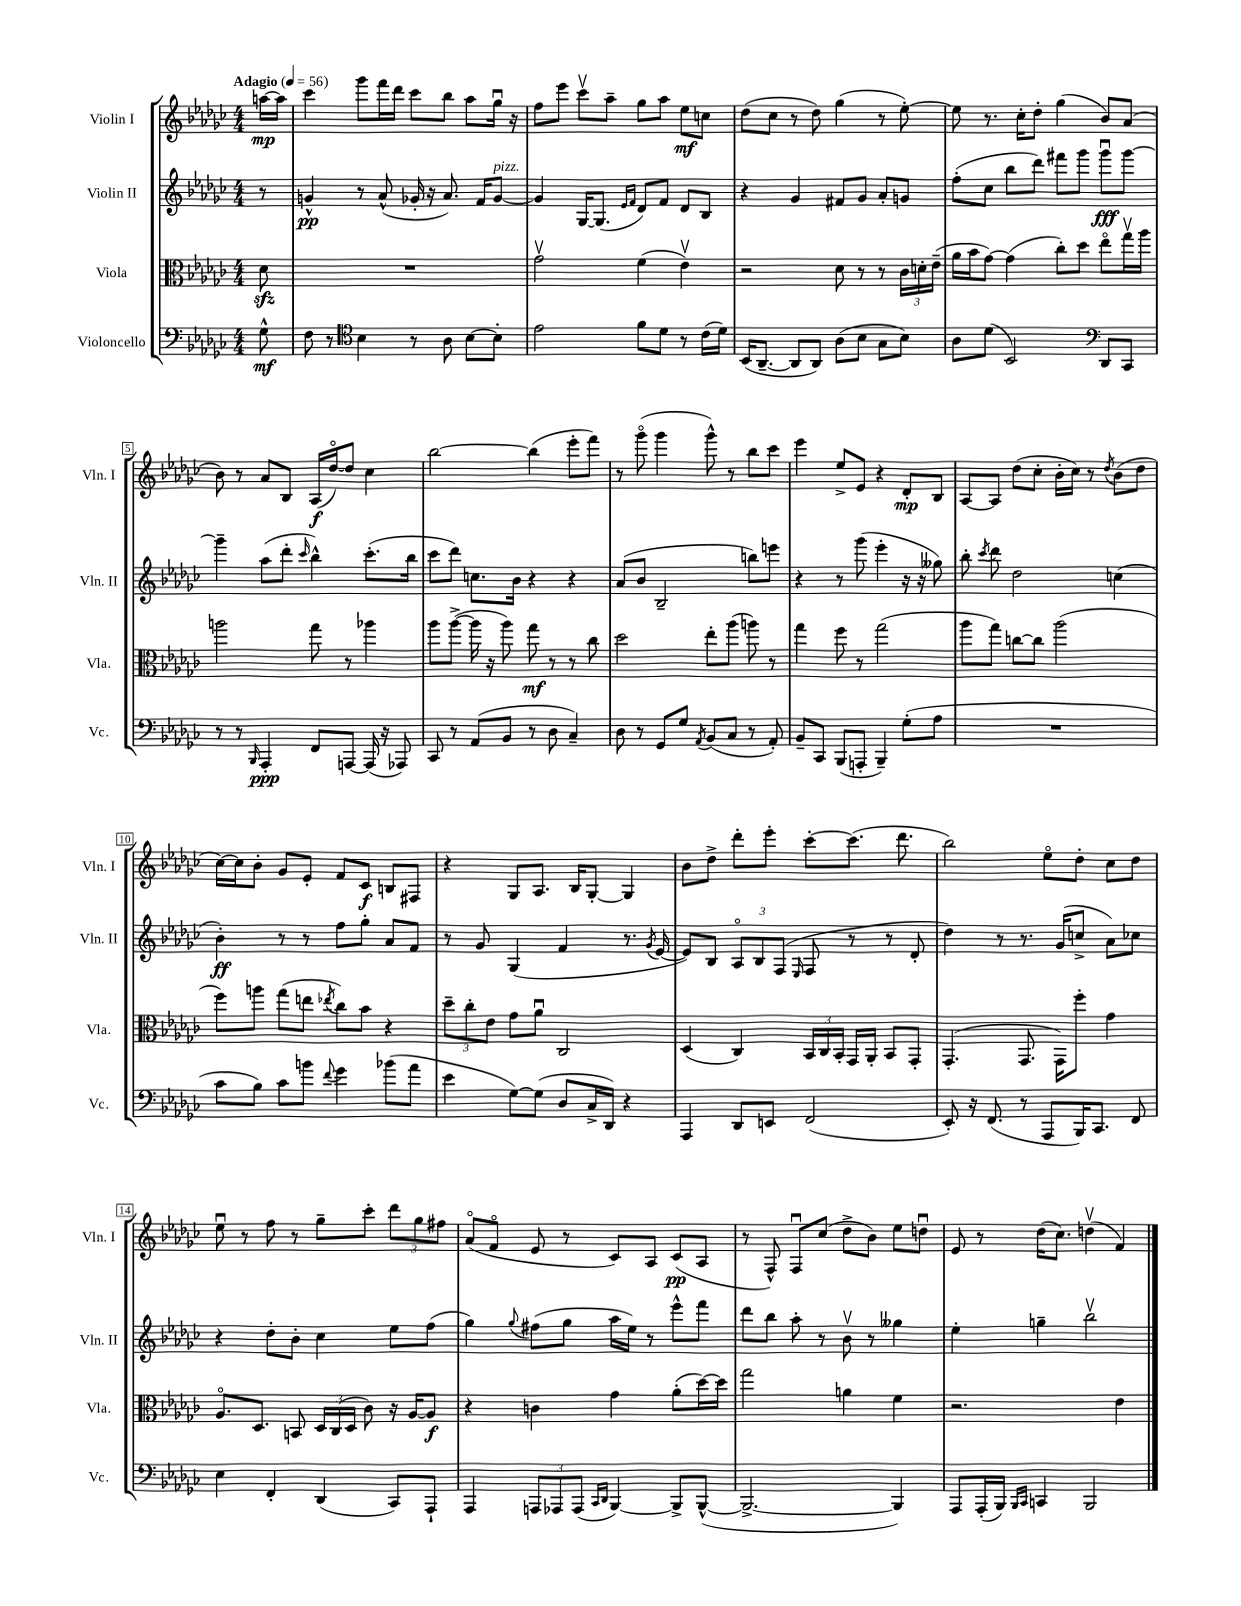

**kern	**kern	**kern	**kern
*staff4	*staff3	*staff2	*staff1
*clefF4	*clefC3	*clefG2	*clefG2
*k[b-e-a-d-g-c-]	*k[b-e-a-d-g-c-]	*k[b-e-a-d-g-c-]	*k[b-e-a-d-g-c-]
*M4/4	*M4/4	*M4/4	*M4/4
*MM56	*MM56	*MM56	*MM56
8G-^^\	8d-\	8r	[16aa\LL
.	.	.	16aa\]JJ
=	=	=	=
8F\	1r	4g^^/	4ccc-\
8r	.	.	.
*clefC4	*	*	*
4B-\	.	8r	8ggg-\L
.	.	(8a-^^/	16fff\L
.	.	.	16ddd-\JJ
8r	.	16g-'/	8ccc-\L
.	.	16r	.
8A-\	.	8.a-/)	8bb-\J
[8B-\L	.	.	8aa-\L
.	.	16f/LK	.
8B-'\]J	.	[8g-/J	16gg-u\Jk
.	.	.	16r
=	=	=	=
2e-\	2g-v\	4g-/]	8ff\L
.	.	.	8eee-\J
.	.	[16G-/LK	8ccc-v\L
.	.	(8.G-/]J	.
.	.	.	8aa-~\J
.	.	16qqe-/LL	.
.	.	16qqf/JJ	.
8f\L	(4f\	8d-/L)	8gg-\L
8d-\J	.	8f/J	8aa-\J
8r	4e-v\)	8d-/L	8ee-\L
(16c-\LL	.	8B-/J	8cc\J
16d-\JJ)	.	.	.
=	=	=	=
(16BB-/LK	2r	4r	(8dd-\L
[8.AA-~/J	.	.	.
.	.	.	8cc-\J
8AA-/]L	.	4g-/	8r
8AA-/J)	.	.	8dd-\)
(8A-\L	8d-\	8f#/L	(4gg-\
8B-\J	8r	8g-/J	.
8G-\L	8r	8a-'/L	8r
8B-\J)	24c-\LL	8g/J	[8ee-'\)
.	24d'\	.	.
.	(24e-~\JJ	.	.
=	=	=	=
8A-\L	16a-\LL	(8ff'\L	8ee-\]
.	16b-\J	.	.
(8d-\J	[8g-\J)	8cc-\J	8.r
2BB-/)	(4g-\]	8bb-\L	.
.	.	.	16cc-'\LK
.	.	8ddd-\J)	8dd-'\J
.	8cc-'\L)	8fff#\L	(4gg-\
.	8dd-\J	8ggg-\J	.
*clefF4	*	*	*
8DD-/L	8ee-o\L	8ggg-u\L	8b-/L)
8CC-/J	16gg-v\L	[8ggg-\J	(8a-/J
.	16aa-\JJ	.	.
=	=	=	=
8r	2aa\	4ggg-~\]	8b-\)
8r	.	.	8r
16qqBBB-/	.	.	.
4AAA-'/	.	(8aa-\L	8a-/L
.	.	8ddd-'\J	8B-/J
.	.	16qqccc-/	.
8FF/L	8gg-\	4bb-^^\)	(16A-/LL
.	.	.	[16dd-o/J)
[8AAA/J	8r	.	8dd-/]J
(16AAA/]	4aa-\	(8.ccc-'\L	4cc-\
16r	.	.	.
8AAA-/)	.	.	.
.	.	16bb-\Jk	.
=	=	=	=
8CC-/	8aa-\L	8ccc-\L	[2bb-\
8r	([8aa-^\J	8ddd-\J)	.
(8AA-/L	16aa-\]	8.cc\L	.
.	16r	.	.
8BB-/J	8aa-\)	.	.
.	.	16b-\Jk	.
8r	8gg-\	4r	(4bb-\]
8D-\	8r	.	.
4C-~/)	8r	4r	8eee-'\L
.	8cc-\	.	8fff\J)
=	=	=	=
8D-\	2dd-\	(8a-/L	8r
8r	.	8b-/J	(8ggg-o\
8GG-/L	.	2B-~/	4ggg-\
8G-/J	.	.	.
8qAA-/	.	.	.
(8BB-/L	8ee-'\L	.	8ggg-^^\)
8C-/J	(8aa-\J	.	8r
8r	8aa\)	8bb\L)	8bb-\L
8AA-'/)	8r	8eee\J	8ccc-\J
=	=	=	=
8BB-~/L	4gg-\	4r	4eee-\
8CC-/J	.	.	.
(8BBB-/L	8ff\	8r	8ee-^/L
8AAA'/J	8r	(8ggg-\	8e-/J
4BBB-~/)	(2gg-\	4eee-'\	4r
(8G-'\L	.	16r	8d-'/L
.	.	16r	.
8A-\J	.	8gg--\)	8B-/J
=	=	=	=
1r	8aa-\L	8bb-'\	[8A-/L
.	.	8qccc-/	.
.	8gg-\J)	8ddd-\	8A-/]J
.	[8cc\L	2dd-\	(8dd-\L
.	8cc\]J	.	8cc-'\J
.	(2aa-\	.	16b-'\LL
.	.	.	16cc-\JJ)
.	.	.	8r
.	.	.	8qdd-/
.	.	(4cc\	(8b-\L
.	.	.	8dd-\J
=	=	=	=
8c-\L	8ff\L)	4b-'\)	[16cc-\LL)
.	.	.	16cc-\]J
8B-\J)	8aa\J	.	8b-'\J
8c-\L	(8gg-\L	8r	8g-/L
8b\J	8ee\J	8r	8e-'/J
8qqf/	8qee-/	.	.
4g-\	8cc-\L)	8ff\L	8f/L
.	8b-\J	8gg-'\J	8c-/J
(8b-\L	4r	8a-/L	8B/L
8a-\J	.	8f/J	8F#/J
=	=	=	=
4e-\	12dd-~\L	8r	4r
.	12cc-'\	.	.
.	.	8g-/	.
.	12e-\J	.	.
[8G-\L)	8g-\L	(4G-/	8G-/L
(8G-\]J	8a-u\J	.	8.A-/J
8D-/L	2C-/	4f/	.
.	.	.	16B-/LK
16C-^/L	.	.	[8G-'/J
16DD-/JJ)	.	.	.
4r	.	8.r	4G-/]
.	.	8qg-/	.
.	.	[16e-/	.
=	=	=	=
4AAA-/	(4D-/	8e-/]L)	8b-\L
.	.	8B-/J	8dd-^\J
8DD-/L	4C-/)	12A-o/L	8ddd-'\L
.	.	12B-/	.
8EE/J	.	.	8eee-'\J
.	.	(12F/J	.
.	.	16qqE-/	.
(2FF/	24BB-/LL	8F/	[8ccc-'\L
.	24C-/	.	.
.	24BB-'/JJ	.	.
.	16GG-/LL	8r	(8.ccc-\]J
.	16AA-'/JJ	.	.
.	8BB-/L	8r	.
.	.	.	8.ddd-\
.	8GG-'/J	8d-'/	.
=	=	=	=
8EE-'/)	(4.GG-'/	4dd-\)	2bb-\)
16r	.	.	.
(8.FF/	.	.	.
.	.	8r	.
8r	8.GG-/	8.r	.
8AAA-/L	.	.	8ee-o\L
.	16GG-\LK)	(16g-/LK	.
16BBB-/K)	8ff'\J	8cc^/J	8dd-'\J
8.CC-/J	.	.	.
.	4g-\	8a-\L)	8cc-\L
8FF/	.	8cc-\J	8dd-\J
=	=	=	=
4E-\	8.A-o/L	4r	8ee-u\
.	.	.	8r
.	8.D-/J	.	.
4FF'/	.	8dd-'\L	8ff\
.	8BB/	8b-'\J	8r
(4DD-/	24D-/LL	4cc-\	8gg-~\L
.	(24C-/	.	.
.	24D-/JJ	.	.
.	8c-\)	.	8ccc-'\J
8CC-/L)	16r	8ee-\L	12ddd-\L
.	[16A-/LK	.	.
.	.	.	12gg-\
8AAA-`/J	8A-/]J	(8ff\J	.
.	.	.	12ff#\J
=	=	=	=
4AAA-/	4r	4gg-\)	(8a-o/L
.	.	.	8fo/J
.	.	8qqgg-/	.
12AAA/L	4c\	(8ff#\L	8e-/
12AAA-/	.	.	.
.	.	8gg-\J	8r
(12AAA-/J	.	.	.
16qqCC-/LL	.	.	.
16qqDD-/JJ	.	.	.
[4BBB-/)	4g-\	16aa-\LL	8c-/L)
.	.	16ee-\JJ)	.
.	.	8r	8A-/J
8BBB-^/]L	(8a-'\L	8eee-^^\L	(8c-/L
([8BBB-^^/J	[16dd-\L)	8fff\J	8A-/J
.	16dd-\]JJ	.	.
=	=	=	=
2.BBB-^/_	2gg-\	8ddd-\L	8r
.	.	8bb-\J	8F^^/)
.	.	8aa-'\	8Fu/L
.	.	8r	(8cc-/J
.	4a\	8b-v\	8dd-^\L
.	.	8r	8b-\J)
4BBB-/])	4f\	4gg--\	8ee-\L
.	.	.	8ddu\J
=	=	=	=
8AAA-/L	2.r	4ee-'\	8e-/
(16AAA-'/L	.	.	8r
16BBB-/JJ)	.	.	.
16qqBBB-/LL	.	.	.
16qqCC-/JJ	.	.	.
4CC/	.	4gg~\	(16dd-\LK
.	.	.	8.cc-\J)
2BBB-/	.	2bb-v\	(4ddv\
.	4e-\	.	4f/)
==	==	==	==
*-	*-	*-	*-
